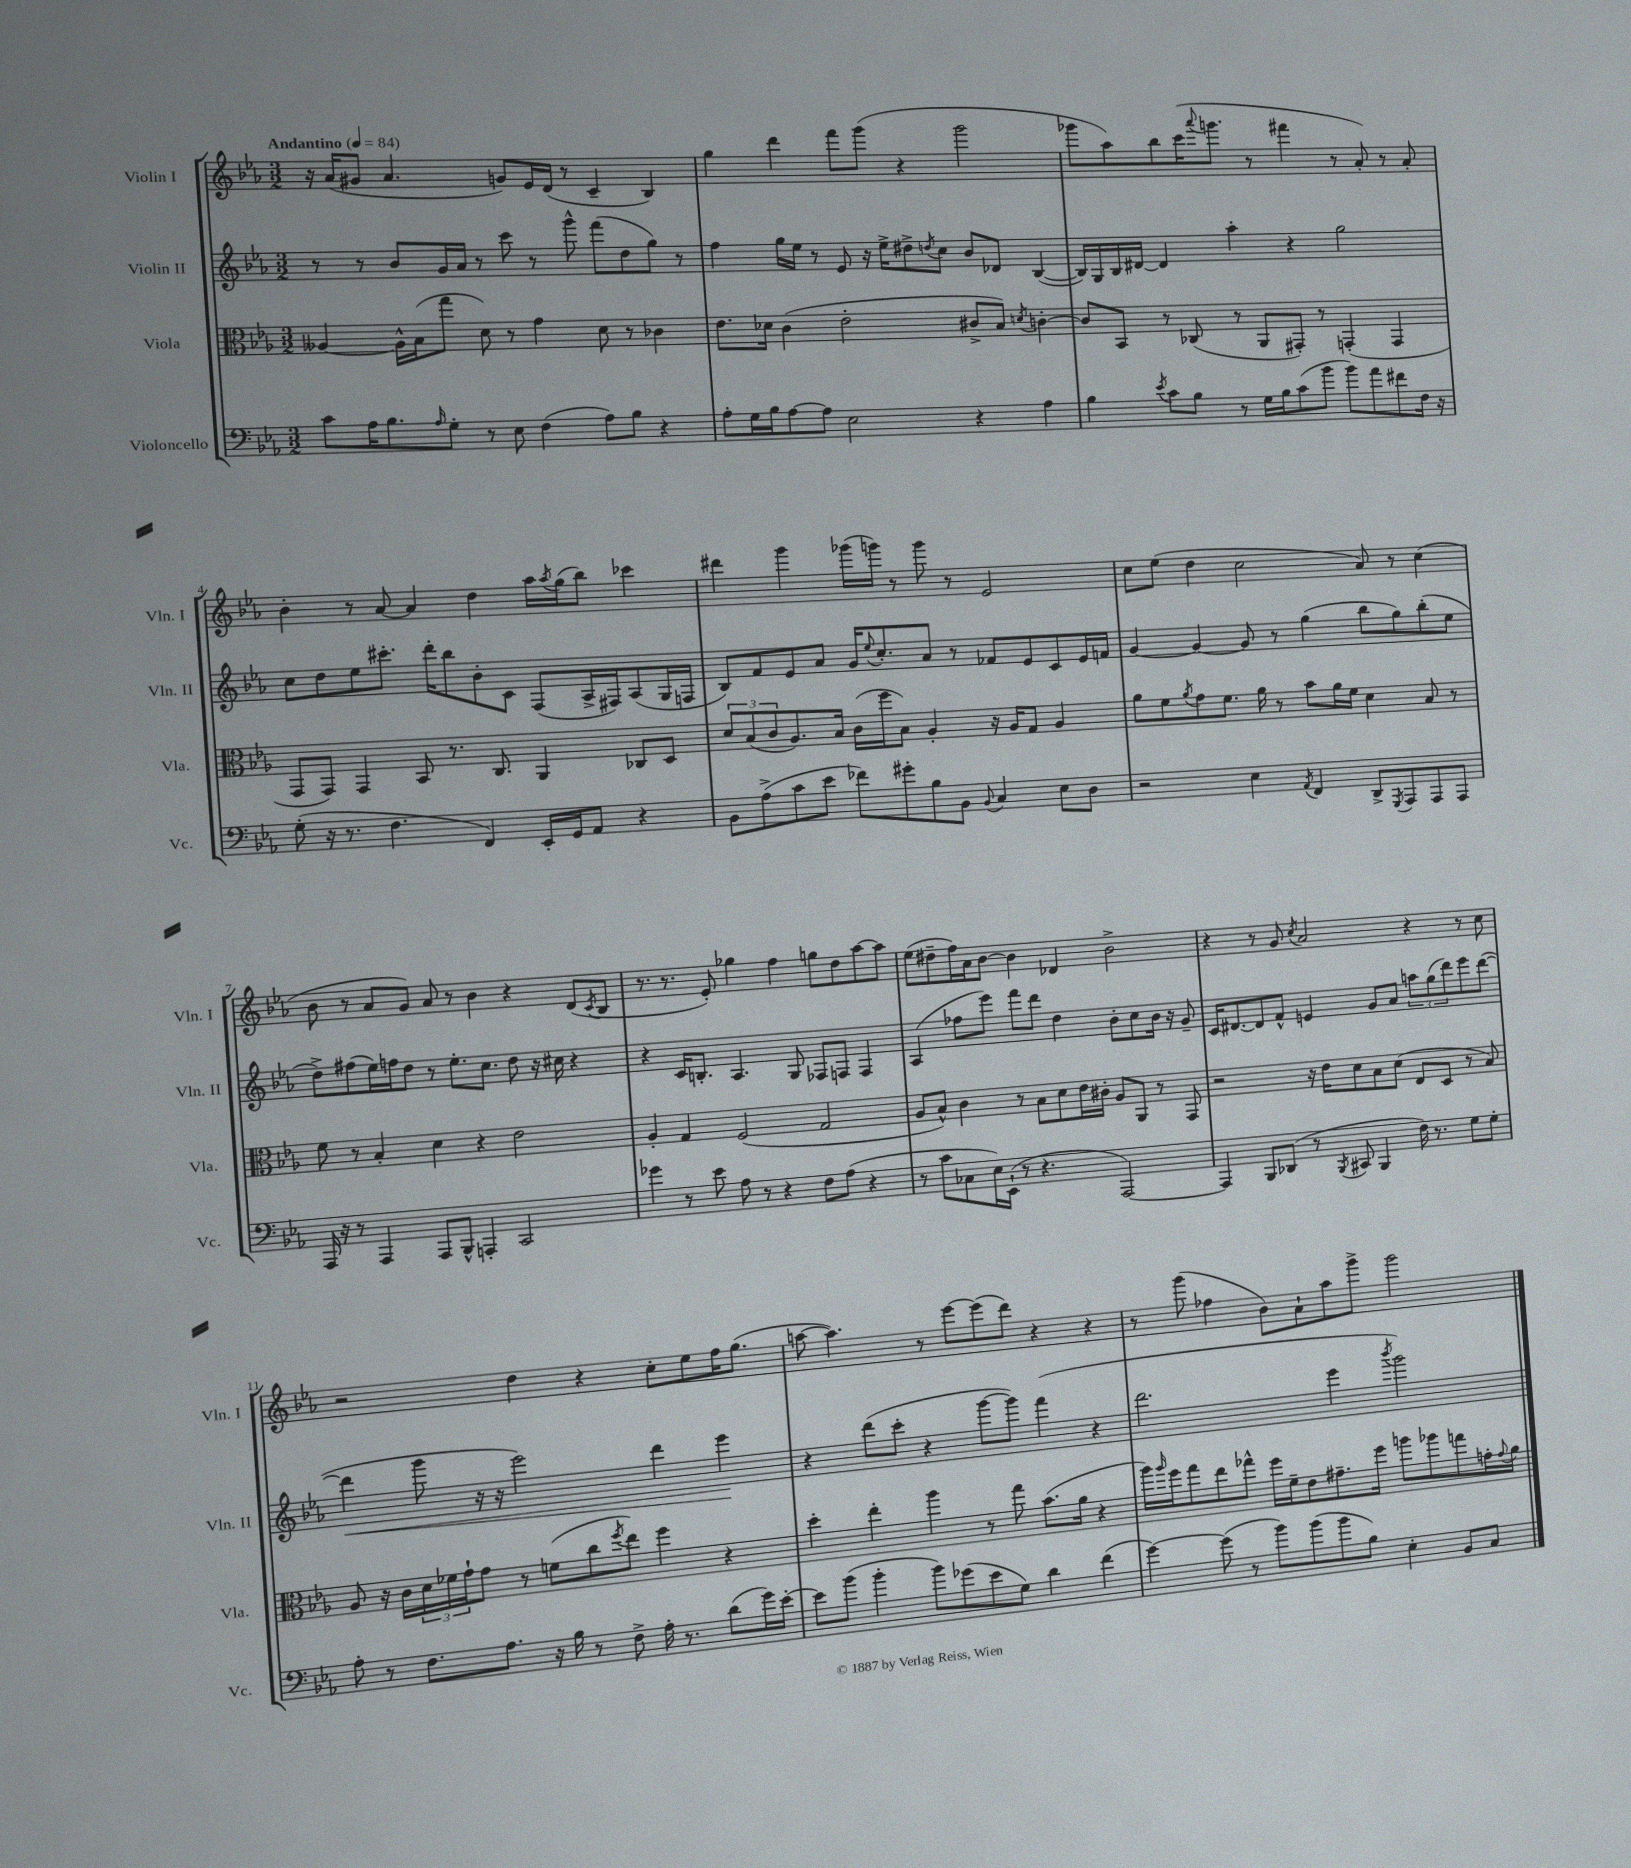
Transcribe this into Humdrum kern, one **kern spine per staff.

**kern	**kern	**kern	**dynam	**kern
*part4	*part3	*part2	*part2	*part1
*staff4	*staff3	*staff2	*staff2	*staff1
*I"Violoncello	*I"Viola	*I"Violin II	*	*I"Violin I
*I'Vc.	*I'Vla.	*I'Vln. II	*	*I'Vln. I
*clefF4	*clefC3	*clefG2	*	*clefG2
*k[b-e-a-]	*k[b-e-a-]	*k[b-e-a-]	*	*k[b-e-a-]
*M3/2	*M3/2	*M3/2	*	*M3/2
*MM84	*MM84	*MM84	*	*MM84
=1	=1	=1	=1	=1
!	!	!	!	!LO:TX:a:B:t=Andantino
8c\L	[4A--X/	8r	.	16r
.	.	.	.	(16a-/KL
16A-\K	.	8r	.	8g#X/J
8.B-\	.	.	.	.
.	16A--^^\LL]	8b-/L	.	4.a-/
.	(16B-\J	.	.	.
16qqA-/	.	.	.	.
8G'\J	8gg\J	16g/L	.	.
.	.	16a-/JJ	.	.
8r	8d\)	8r	.	.
8E-\	8r	8ccc\	.	8gn/L)
(4F\	4g\	8r	.	16e-/L
.	.	.	.	(16d/JJ
.	.	8ggg^^\	.	8r
8A-\L)	8d\	(8fff\L	.	4c~/
8B-\J	8r	8dd\	.	.
4r	4c-X\	8gg\J)	.	4B-/)
.	.	8r	.	.
=2	=2	=2	=2	=2
8A-'\L	8.e-\L	4ff\	.	4gg\
16G\L	.	.	.	.
16B-\J	16d-X\Jk	.	.	.
[8A-\	(4c\	16gg\LL	.	4ddd\
.	.	16ee-\JJ	.	.
8A-\J]	.	8r	.	.
2E-\	2e-'\	8e-/	.	8fff\L
.	.	16r	.	(8ggg\J
.	.	16ee-^\KL	.	.
.	.	8dd#X^\	.	4r
.	.	8qddn/	.	.
.	.	8cc\J	.	.
4r	8c#X^/L	8b-/L	.	2ggg\
.	8B-/J)	8d-X/J	.	.
.	8qdn/	.	.	.
4A-\	[4cn'\	([4B-/	.	.
=3	=3	=3	=3	=3
4B-\	8c/L]	16B-/LL])	.	8ggg-X\L
.	.	16G/	.	.
.	8BB-/J	16B-/	.	8aa-\)
.	.	[16d#X/JJ	.	.
8qe-/	.	.	.	.
8c\L	8r	4d#/]	.	8bb-\
8B-\J	(8C-X/	.	.	(16ccc\K
.	.	.	.	8qqaaa-/
.	.	.	.	8.gggn\J
8r	8r	4aa-'\	.	.
16G\LL	8AA-/L	.	.	8r
16B-\J	.	.	.	.
(8c\	8GG#X'/J)	4r	.	4fff#X\
8b-\J	8r	.	.	.
8b-\L)	(4GGn'/	2gg\	.	8r
8a-\	.	.	.	8a-'/)
8f#X\	4GG/	.	.	8r
16F\Jk	.	.	.	8a-'/
16r	.	.	.	.
!!LO:LB:g=z
=4	=4	=4	=4	=4
(8G'\	8GG/L	8cc\L	.	4b-'\
16r	8GG/J)	8dd\	.	.
8.r	.	.	.	.
.	4GG/	8ee-\	.	8r
4.F\	.	8.ccc#X'\J	.	[8a-/
.	8BB-/	.	.	4a-/]
.	.	16ddd'\KL	.	.
.	8.r	8bb-\	.	.
4FF/)	.	8b-'\	.	4dd\
.	8.C/	.	.	.
.	.	8c\J	.	.
16EE-'/LL	4AA-/	(8F/L	.	16aa-\LL
.	.	.	.	8qaa-/
16GG/J	.	.	.	(16gg\J
8AA-/J	.	16A-^/L	.	8bb-\J)
.	.	16F#X/J)	.	.
4r	8C-X/L	(8A-/	.	4ccc-X\
.	8D/J	16G/L	.	.
.	.	16Fn/JJ	.	.
=5	=5	=5	=5	=5
8BB-\L	12d/L	8B-/L)	.	4ddd#X\
.	(12B-/	.	.	.
(8A-^\	.	8f/	.	.
.	12c/	.	.	.
8c\	8.A-/)	8e-/	.	4ggg\
8e-\J	.	8a-/J	.	.
.	16B-/Jk	.	.	.
8f-X\L)	(16c\LL	16g/KL	.	(16ggg-X\LL
.	.	8qqee-/	.	.
.	16ff\J	8.cc'/	.	16gggn\JJ)
8g#X'\	8B-\J)	.	.	8r
8B-\	4A-'/	8a-/J	.	8ggg\
8BB-\J	.	8r	.	8r
8qqBB-/	.	.	.	.
4C/	16r	8f-X/L	.	2e-/
.	16A-/KL	.	.	.
.	8G/J	8e-/	.	.
8E-\L	4A-/	8c/	.	.
8D\J	.	16e-/L	.	.
.	.	16fn/JJ	.	.
=6	=6	=6	=6	=6
2r	8a-\L	[4g/	.	8cc\L
.	8f\	.	.	(8ee-\J
.	8qa-/	.	.	.
.	8g\	4g/_	.	4dd\
.	8.f\J	.	.	.
4E-\	.	8g/]	.	2cc\
.	16a-\	.	.	.
.	8r	8r	.	.
8qAA-/	.	.	.	.
4FF/	8b-\L	(4gg\	.	.
.	16a-\L	.	.	.
.	16f\JJ	.	.	.
8DD^/L	4d\	8bb-\L	.	8a-/)
8qGGG/	.	.	.	.
8AAA-/	.	8gg\)	.	8r
8AAA-/	8B-/	(8bb-'\	.	(4cc\
8AAA-/J	8r	8ee-\J	.	.
!!LO:LB:g=z
=7	=7	=7	=7	=7
16AAA-/	8f\	8dd^\L)	.	8b-\
16r	.	.	.	.
8r	8r	(8ff#X\	.	8r
4AAA-/	4B-'/	16ee-\L)	.	8a-/L
.	.	16ffn\J	.	.
.	.	8dd\J	.	8g/J)
8AAA-/L	4d\	8r	.	8a-/
8BBB-^^/J	.	8.ee-'\L	.	8r
4AAAn'/	4r	.	.	4b-\
.	.	8.cc\J	.	.
2CC/	2e-\	8dd\	.	4r
.	.	16r	.	.
.	.	16cc#X\	.	.
.	.	4r	.	(8d/L
.	.	.	.	8qc/
.	.	.	.	8B-/J
=8	=8	=8	=8	=8
4g-X\	4A-'/	4r	.	8.r
.	.	.	.	8.r
8r	4G/	16c/KL	.	.
.	.	8.Bn'/J	.	.
8e-\	.	.	.	8e-'/)
8A-\	(2F/	4.A-/	.	4gg-X\
8r	.	.	.	.
4r	.	.	.	4ff\
.	.	8G/	.	.
8F\L	2G/	8F-X/L	.	8ggn\L
(8A-\J	.	8Fn/J	.	8dd\
4r	.	4F/	.	[8aa-\
.	.	.	.	8aa-\J]
=9	=9	=9	=9	=9
8r	8A-/L	(4A-/	.	(8ee-\L
8c\L	8B-^^/J)	.	.	8dd#X~\
8C-X\	4c\	8ff-X\L	.	16ff\L)
.	.	.	.	16a-\J
16E-\L)	.	8eee-\J)	.	[8b-\J
(16EE-`\JJ	.	.	.	.
8r	8r	8fff\L	.	4b-\]
4.r	8B-\L	8ddd\J	.	.
.	8d\	4dd\	.	4d-X/
.	16e-\L	.	.	.
.	16c#X'\JJ	.	.	.
[2AAA-/)	8A-/L	8b-'\L	.	2b-^\
.	8AA-/J	8cc\	.	.
.	8r	16b-\Jk	.	.
.	.	16r	.	.
.	8GG/	8g~/	.	.
=10	=10	=10	=10	=10
4AAA-/]	2r	16c/KL	.	4r
.	.	[8.d#X/	.	.
8BBB-/L	.	8d#/]	.	8r
(8DD-X/J	.	8f^^/J	.	8g/
.	.	.	.	8qcc/
8r	16r	4en/	.	2a-/
.	16e-\KL	.	.	.
8qBBB-/	.	.	.	.
8CC#X/	8d\	.	.	.
4BBB-/	8B-\	8g/L	.	.
.	(8d\J	8a-/J	.	.
16F\)	8E-/L	12aan\L	.	4r
8.r	.	.	.	.
.	.	(12gg\	.	.
.	8D/J	.	.	.
.	.	12ddd\)	.	.
8G\L	8r	8eee-\	.	8r
8G'\J	8B-/)	([8ddd\J	.	8cc\
!!LO:LB:g=z
=11	=11	=11	=11	=11
!	!	!	!LO:HP:b	!
8A-'\	8A-/	4ddd\]	<	2r
8r	16r	.	.	.
.	16c\LL	.	.	.
8.F\L	24d\	8ggg\	.	.
.	24f-X\	.	.	.
.	24g`\J	.	.	.
.	8g\J	16r	.	.
8.A-\J	.	16r	.	.
.	8r	2eee-\)	.	4dd\
16r	(8fn\L	.	.	.
16B-\	.	.	.	.
8r	8cc\	.	.	4r
.	8qff/	.	.	.
8F^\	8ee-\J)	.	.	.
16A-'\	4ff\	4ddd\	.	8cc'\L
8.r	.	.	.	.
.	.	.	.	8ee-\
(8d\L	4r	4eee-\	.	16ff\K
.	.	.	.	(8.gg\J
16g\L)	.	.	.	.
[16e-'\JJ	.	.	.	.
.	.	.	[	.
=12	=12	=12	=12	=12
8e-\L]	4dd'\	4r	.	[8aan\
(8b-\J	.	.	.	4.aa\])
4b-'\	4ee-'\	(8ddd\L	.	.
.	.	8ccc'\J	.	.
8b-\L)	4aa-\	4r	.	8r
(8g-X\	.	.	.	[8eee-\L
8e-\	8r	[8ggg\L	.	(8eee-\]
8G\J)	8gg\	8ggg\J])	.	8ddd\J)
4d\	(8.b-\L	(4fff\	.	4r
.	16a-\Jk	.	.	.
(4f\	4r	4r	.	4r
=13	=13	=13	=13	=13
[4g\)	16aa-\LL)	2.ddd\	.	8r
.	16qqaa-/	.	.	.
.	16ff\J	.	.	.
.	8gg\	.	.	(8ggg\
(8g\]	8ee-\	.	.	4ff-X\
8r	8gg-X^^\J	.	.	.
8b-\L)	16ff\LL	.	.	8b-\L)
.	16f~\J	.	.	.
(8b-\	8e-\	.	.	8a-`\
8b-\	8.g#X~\	4eee-\	.	8aa-\
8B-\J)	.	.	.	8ggg^\J
.	16ff\Jk	.	.	.
.	.	8qbbb-/	.	.
4E-'\	8aan\L	2ggg\)	.	2ggg\
.	8aa-X\	.	.	.
8BB-/L	8ggn\	.	.	.
8C/J	16gn'\L	.	.	.
.	8qqg/	.	.	.
.	16a-\JJ	.	.	.
==	==	==	==	==
*-	*-	*-	*-	*-
